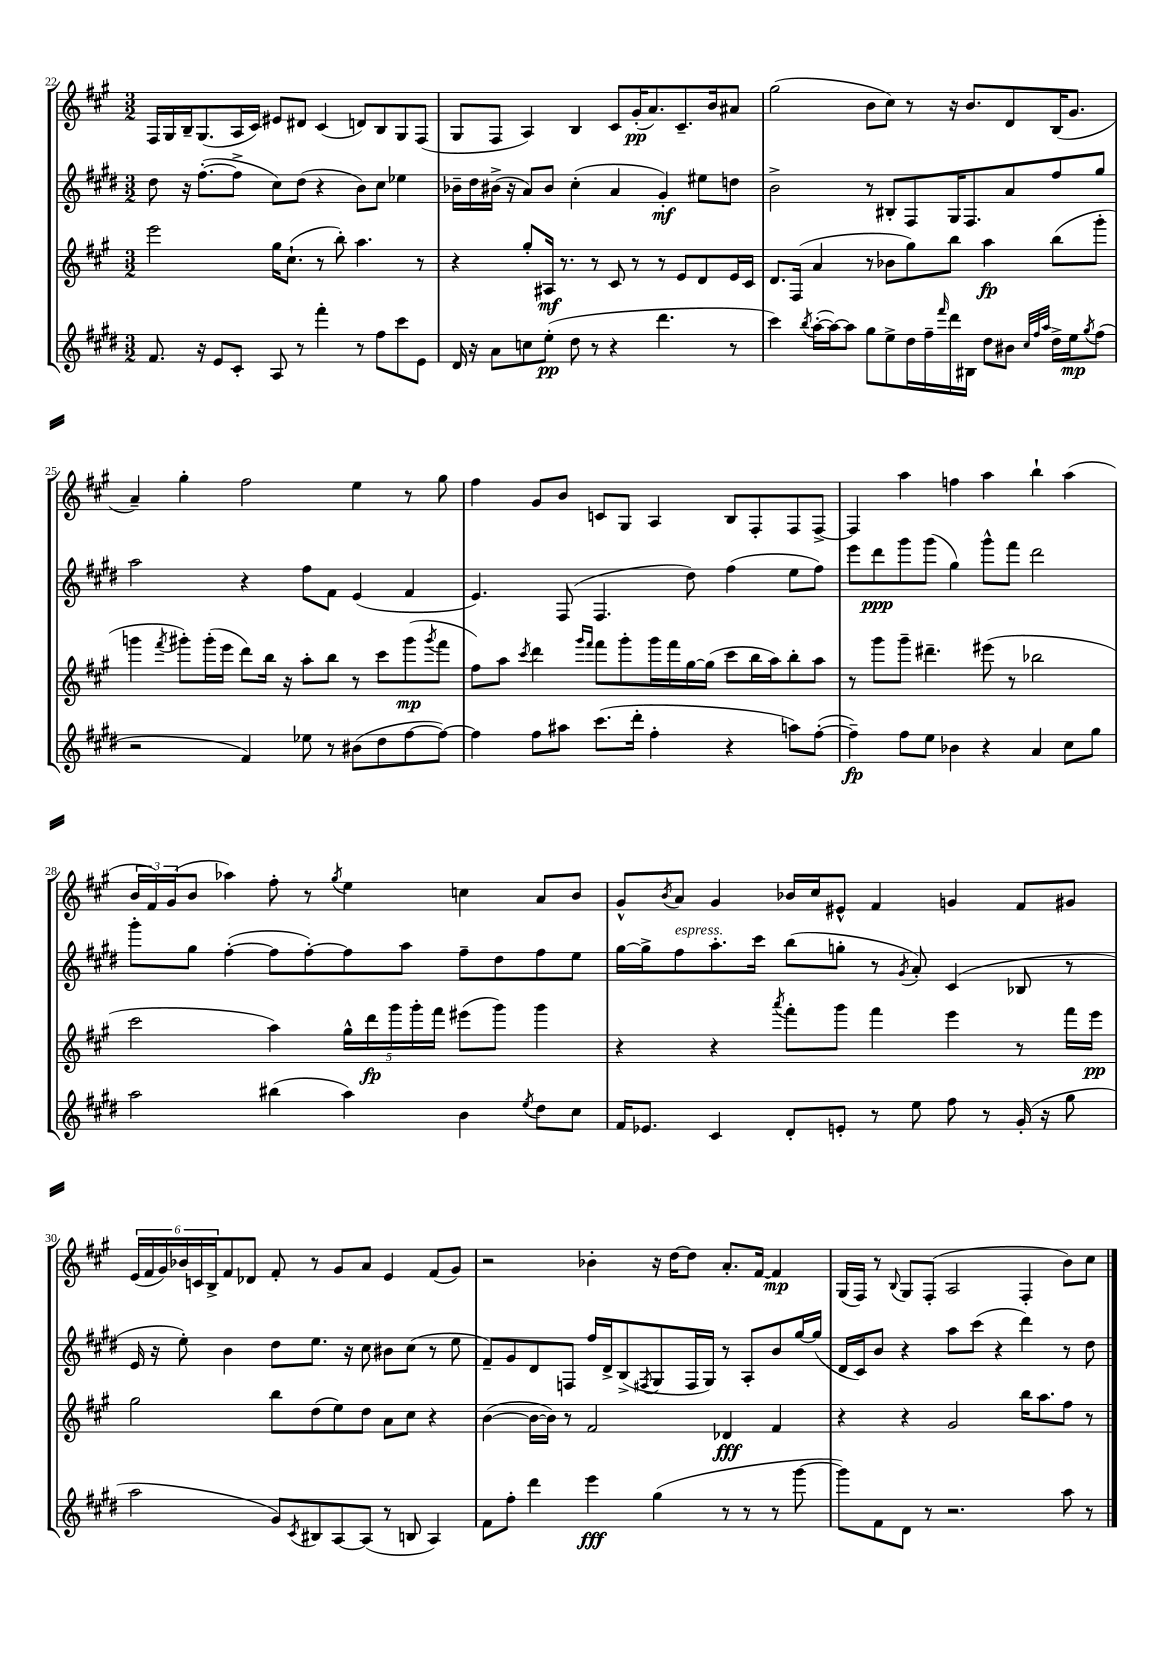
<<
\new StaffGroup <<
\new Staff = "s0" {
    \clef treble \key a \major \numericTimeSignature \time 3/2
    fis16 gis16 b16-- gis8.( a16 cis'16) eis'8 dis'8 cis'4( d'8) b8 gis8 fis8( |
    gis8 fis8 a4) b4 cis'8 gis'16-.\pp( a'8.) cis'8.-- b'16 ais'8 |
    gis''2( b'8 cis''8) r8 r16 b'8. d'8 b16( gis'8. |
    a'4--) gis''4-. fis''2 e''4 r8 gis''8 |
    fis''4 gis'8 b'8 c'8 gis8 a4 b8 fis8-. fis8 fis8~-> |
    fis4 a''4 f''4 a''4 b''4-! a''4( |
    \tuplet 3/2 { b'16 fis'16) gis'16( } b'8 aes''4) fis''8-. r8 \acciaccatura { gis''8 } e''4 c''4 a'8 b'8 |
    gis'8-^ \acciaccatura { b'8 } a'8 gis'4 bes'16 cis''16 eis'8-^ fis'4 g'4 fis'8 gis'8 |
    \tuplet 6/4 { e'16( fis'16 gis'16) bes'16 c'16 b16-> } fis'8 des'8 fis'8-. r8 gis'8 a'8 e'4 fis'8( gis'8) |
    r2 bes'4-. r16 d''16~ d''8 a'8.-. fis'16~ fis'4\mp |
    gis16( fis16) r8 \appoggiatura { b8 } gis8 fis8-.( a2 fis4-. b'8) cis''8 \bar "|." |
}
\new Staff = "s1" {
    \clef treble \key e \major \numericTimeSignature \time 3/2
    dis''8 r16 fis''8.~-.( fis''8-> cis''8) dis''8( r4 b'8) cis''8 ees''4 |
    bes'16-- dis''16 bis'16->( r16 a'8) bis'8 cis''4-.( a'4 gis'4-.\mf) eis''8 d''8 |
    b'2-> r8 bis8-. fis8 gis16 fis8. a'8 fis''8 gis''8 |
    a''2 r4 fis''8 fis'8 e'4( fis'4 |
    e'4.) fis8( fis4. dis''8) fis''4( e''8 fis''8) |
    e'''8 dis'''8\ppp gis'''8 gis'''8( gis''4) gis'''8-^ fis'''8 dis'''2 |
    gis'''8-. gis''8 fis''4~-.( fis''8 fis''8~-.) fis''8 a''8 fis''8-- dis''8 fis''8 e''8 |
    gis''16~ gis''16-> fis''8^\markup { \italic "espress." } a''8.-. cis'''16 b''8( g''8-. r8 \acciaccatura { gis'8 } a'8-.) cis'4( bes8 r8 |
    e'16 r16 e''8-.) b'4 dis''8 e''8. r16 cis''8 bis'8 cis''8( r8 e''8 |
    fis'8--) gis'8 dis'8 f8 fis''16 dis'16-> b8->( \acciaccatura { fis8 } gis8 fis16 gis16) r8 a8-. b'8 gis''16~ gis''16( |
    dis'16 cis'16) b'8 r4 a''8 cis'''8( r4 dis'''4) r8 dis''8 \bar "|." |
}
\new Staff = "s2" {
    \clef treble \key a \major \numericTimeSignature \time 3/2
    e'''2 gis''16 cis''8.-!( r8 b''8-.) a''4. r8 |
    r4 gis''8-. ais16\mf r8. r8 cis'8 r8 r8 e'8 d'8 e'16 cis'16 |
    d'8. fis16( a'4 r8 bes'8 gis''8) b''8 a''4\fp b''8( gis'''8-. |
    g'''4 \acciaccatura { fis'''8 } gis'''8-.) gis'''16-.( e'''16 d'''8) b''16 r16 a''8-. b''8 r8 cis'''8 gis'''8\mp( \acciaccatura { gis'''8 } fis'''8 |
    fis''8) a''8 \acciaccatura { cis'''8 } d'''4 \grace { gis'''16 fis'''16 } fis'''8 gis'''8-. gis'''16 fis'''16 gis''16~ gis''16( cis'''8 b''16 a''16) b''8-. a''8 |
    r8 gis'''8 gis'''8-- dis'''4.-- eis'''8( r8 bes''2 |
    cis'''2 a''4) \tuplet 5/4 { gis''16-^ d'''16\fp gis'''16 gis'''16-. fis'''16 } eis'''8( gis'''8) gis'''4 |
    r4 r4 \acciaccatura { a'''8 } fis'''8-. gis'''8 fis'''4 e'''4 r8 fis'''16 e'''16\pp |
    gis''2 b''8 d''8( e''8) d''8 a'8 cis''8 r4 |
    b'4~( b'16~ b'16) r8 fis'2 des'4\fff fis'4 |
    r4 r4 gis'2 b''16 a''8. fis''8 r8 \bar "|." |
}
\new Staff = "s3" {
    \clef treble \key e \major \numericTimeSignature \time 3/2
    fis'8. r16 e'8 cis'8-. a8 r8 fis'''4-. r8 fis''8 cis'''8 e'8 |
    dis'16 r16 a'8 c''8 e''8-.\pp( dis''8 r8 r4 dis'''4. r8 |
    cis'''4) \acciaccatura { b''8 } a''16~-.( a''16~) a''8 gis''8 e''8-> dis''16 fis''16-- \grace { fis'''16 } dis'''16 bis16 dis''8 bis'8 \grace { cis''32 fis''32 a''32 } dis''16-> e''16\mp \acciaccatura { gis''8 } fis''8( |
    r2 fis'4) ees''8 r8 bis'8( dis''8 fis''8~ fis''8~) |
    fis''4 fis''8 ais''8 cis'''8.( dis'''16-. fis''4-. r4 a''8) fis''8~-.( |
    fis''4--\fp) fis''8 e''8 bes'4 r4 a'4 cis''8 gis''8 |
    a''2 bis''4( a''4) b'4 \acciaccatura { e''8 } dis''8 cis''8 |
    fis'16 ees'8. cis'4 dis'8-. e'8-. r8 e''8 fis''8 r8 gis'16-.( r16 gis''8 |
    a''2 gis'8) \acciaccatura { cis'8 } bis8 a8~ a8( r8 b8 a4) |
    fis'8 fis''8-. dis'''4 e'''4\fff gis''4( r8 r8 r8 gis'''8~ |
    gis'''8) fis'8 dis'8 r8 r2. a''8 r8 \bar "|." |
}
>>
>>
\layout { \context { \Score currentBarNumber = #22 } }
